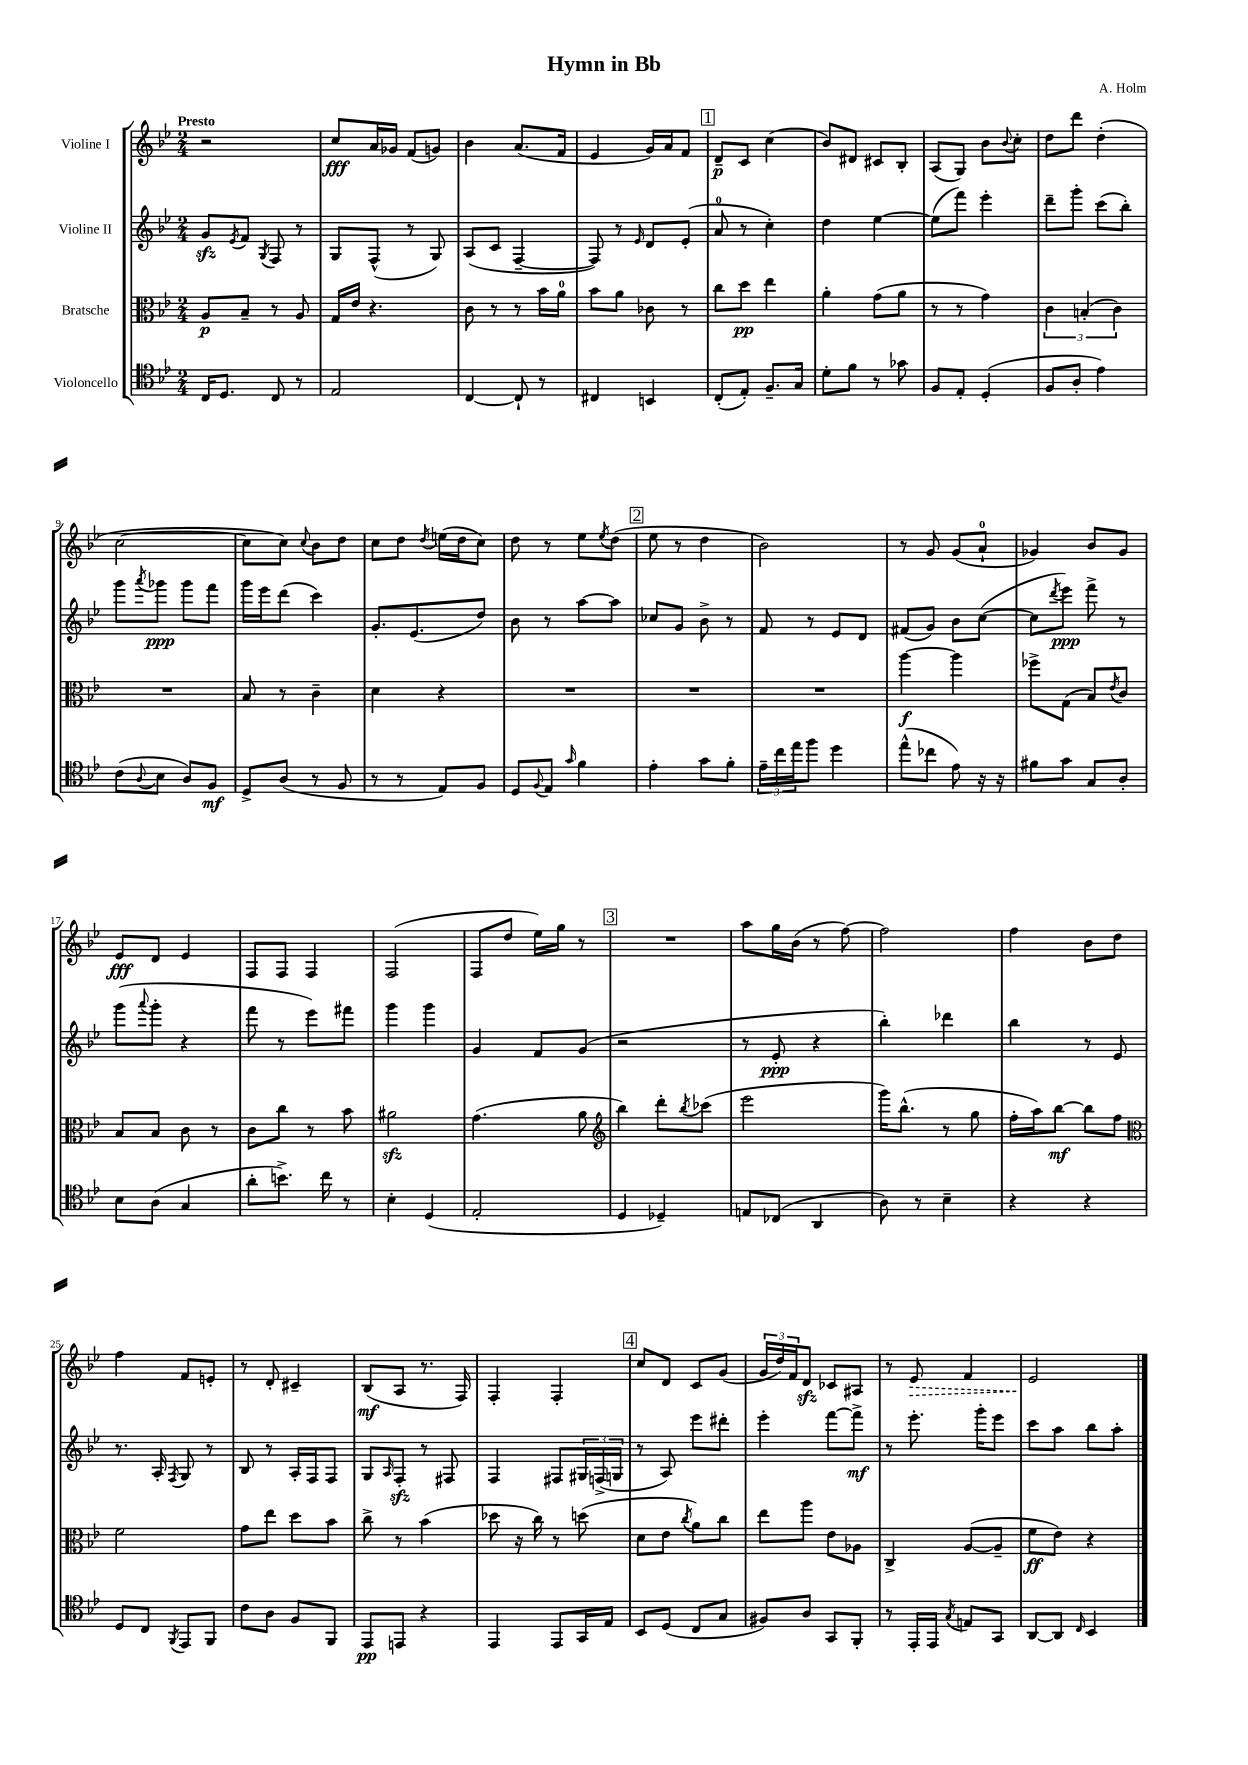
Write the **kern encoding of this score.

**kern	**kern	**kern	**kern
*staff4	*staff3	*staff2	*staff1
*clefC4	*clefC3	*clefG2	*clefG2
*k[b-e-]	*k[b-e-]	*k[b-e-]	*k[b-e-]
*M2/4	*M2/4	*M2/4	*M2/4
16C	8A	8g	2r
8.D	.	.	.
.	.	8qe-	.
.	8B-~	8f	.
.	.	8qG	.
8C	8r	8F	.
8r	8A	8r	.
=	=	=	=
2E-	16G	8G	8cc
.	16e-	.	.
.	4.r	(8F^^	16a
.	.	.	16g-
.	.	8r	(8f
.	.	8G)	8g)
=	=	=	=
[4C	8c	(8A	4b-
.	8r	8c	.
8C`]	8r	[4F~	(8.a
8r	16b-	.	.
.	16a	.	16f
=	=	=	=
4C#	8b-	8F])	4e-
.	8a	8r	.
.	.	16qqe-	.
4BB	8c-	8d	16g)
.	.	.	16a
.	8r	(8e-'	8f
=	=	=	=
(8C'	8cc	8a	8d~
8E-')	8dd	8r	8c
8.F~	4ee-	4cc')	(4cc
16G	.	.	.
=	=	=	=
8d'	4a'	4dd	8b-)
8f	.	.	8d#
8r	(8g	[4ee-	8c#
8g-	8a	.	8B-'
=	=	=	=
8F	8r	(8ee-]	(8A
8E-'	8r	8fff)	8G)
(4D'	4g)	4eee-'	8b-
.	.	.	8qqb-
.	.	.	8cc'
=	=	=	=
8F	6c	8ddd~	8dd
8A'	.	8ggg'	8ddd
.	(6B'	.	.
4e-)	.	(8ccc	(4dd'
.	6c)	.	.
.	.	8bb-')	.
=	=	=	=
(8c	2r	8ggg	[2cc
8qqA	.	8qaaa	.
8B-	.	8ggg-	.
8A)	.	8ggg-	.
8F	.	8fff	.
=	=	=	=
8D^	8B-	16ggg	8cc]
.	.	16eee-	.
(8A	8r	(8ddd	8cc)
.	.	.	8qqcc
8r	4c~	4ccc)	8b-
8F	.	.	8dd
=	=	=	=
8r	4d	8.g'	8cc
8r	.	.	8dd
.	.	(8.e-	.
.	.	.	8qdd
8E-)	4r	.	(16ee
.	.	.	16dd
8F	.	8dd)	8cc)
=	=	=	=
8D	2r	8b-	8dd
8qqF	.	.	.
8E-	.	8r	8r
16qqg	.	.	.
4f	.	[8aa	8ee-
.	.	.	8qee-
.	.	8aa]	(8dd
=	=	=	=
4e-'	2r	8cc-	8ee-
.	.	8g	8r
8g	.	8b-^	4dd
8f'	.	8r	.
=	=	=	=
24e-~	2r	8f	2b-)
24cc	.	.	.
24ee-	.	.	.
8ff	.	8r	.
4dd	.	8e-	.
.	.	8d	.
=	=	=	=
(8ee-^^	[4aa	(8f#	8r
8cc-	.	8g)	8g
8e-)	4aa]	8b-	(8g
16r	.	([8cc	8a`
16r	.	.	.
=	=	=	=
8f#	8ff-^	8cc]	4g-)
.	.	8qddd	.
8g	(8G	8eee-)	.
8G	8B-)	8fff^	8b-
.	8qe-	.	.
8A'	8c	8r	8g-
=	=	=	=
8B-	8B-	(8ggg	8e-
.	.	8qqaaa	.
(8A	8B-	8ggg'	8d
4G	8c	4r	4e-
.	8r	.	.
=	=	=	=
8a'	8c	8fff	8F
8.b^)	8cc	8r	8F
.	8r	8eee-)	4F
16cc	.	.	.
8r	8b-	8fff#	.
=	=	=	=
4B-'	2a#	4ggg	(2F
(4D	.	4ggg	.
=	=	=	=
2E-'	(4.g	4g	8F
.	.	.	8dd
.	.	8f	16ee-)
.	.	.	16gg
.	8a	(8g	8r
=	=	=	=
*	*clefG2	*	*
4D	4bb-)	2r	2r
4D-~)	8ddd'	.	.
.	8qbb-	.	.
.	(8ccc-	.	.
=	=	=	=
8E	2eee-	8r	8aa
(8C-	.	8e-'	16gg
.	.	.	(16b-
4AA	.	4r	8r
.	.	.	[8ff)
=	=	=	=
8A)	16ggg)	4bb-')	2ff]
.	(8.bb-^^	.	.
8r	.	.	.
4B-~	8r	4ddd-	.
.	8gg	.	.
=	=	=	=
4r	16ff'	4bb-	4ff
.	16aa)	.	.
.	[8bb-	.	.
4r	8bb-]	8r	8b-
.	8ff	8e-	8dd
=	=	=	=
*	*clefC3	*	*
8D	2f	8.r	4ff
8C	.	.	.
.	.	16A'	.
8qFF	.	8qF	.
8EE-	.	8G	8f
8FF	.	8r	8e'
=	=	=	=
8c	8g	8B-	8r
8A	8ee-	8r	8d'
8F	8dd	16A'	4c#~
.	.	16F	.
8FF	8b-	8F	.
=	=	=	=
8EE-	8cc^	8G	(8B-
.	.	16qqA	.
8EE	8r	8F'	8A
4r	(4b-	8r	8.r
.	.	8F#	.
.	.	.	16F)
=	=	=	=
4EE-	8dd-	4F	4F'
.	16r	.	.
.	16cc)	.	.
8EE-	8r	8F#	4F'
16GG	(8dd	24G#	.
.	.	(24F^	.
16E-	.	.	.
.	.	24G	.
=	=	=	=
8BB-	8d	8r	8cc
(8D	8e-	8A)	8d
.	8qcc	.	.
8C	8a)	8eee-	8c
8G	8cc	8ddd#'	(8g
=	=	=	=
8F#)	8ee-	4eee-'	24g
.	.	.	24dd)
.	.	.	24f
8A	8aa	.	8d
8GG	8e-	[8fff	8c-
8FF'	8A-	8fff^]	8A#
=	=	=	=
8r	4C^	8r	8r
16EE-'	.	8.eee-'	8e-
16EE-	.	.	.
8qG	.	.	.
8E	([8A	.	4f
.	.	16ggg'	.
8GG	8A~]	8eee-	.
=	=	=	=
[8AA	8f	8ccc	2e-
8AA]	8e-)	8aa	.
16qqC	.	.	.
4BB-	4r	8bb-	.
.	.	8aa'	.
==	==	==	==
*-	*-	*-	*-
